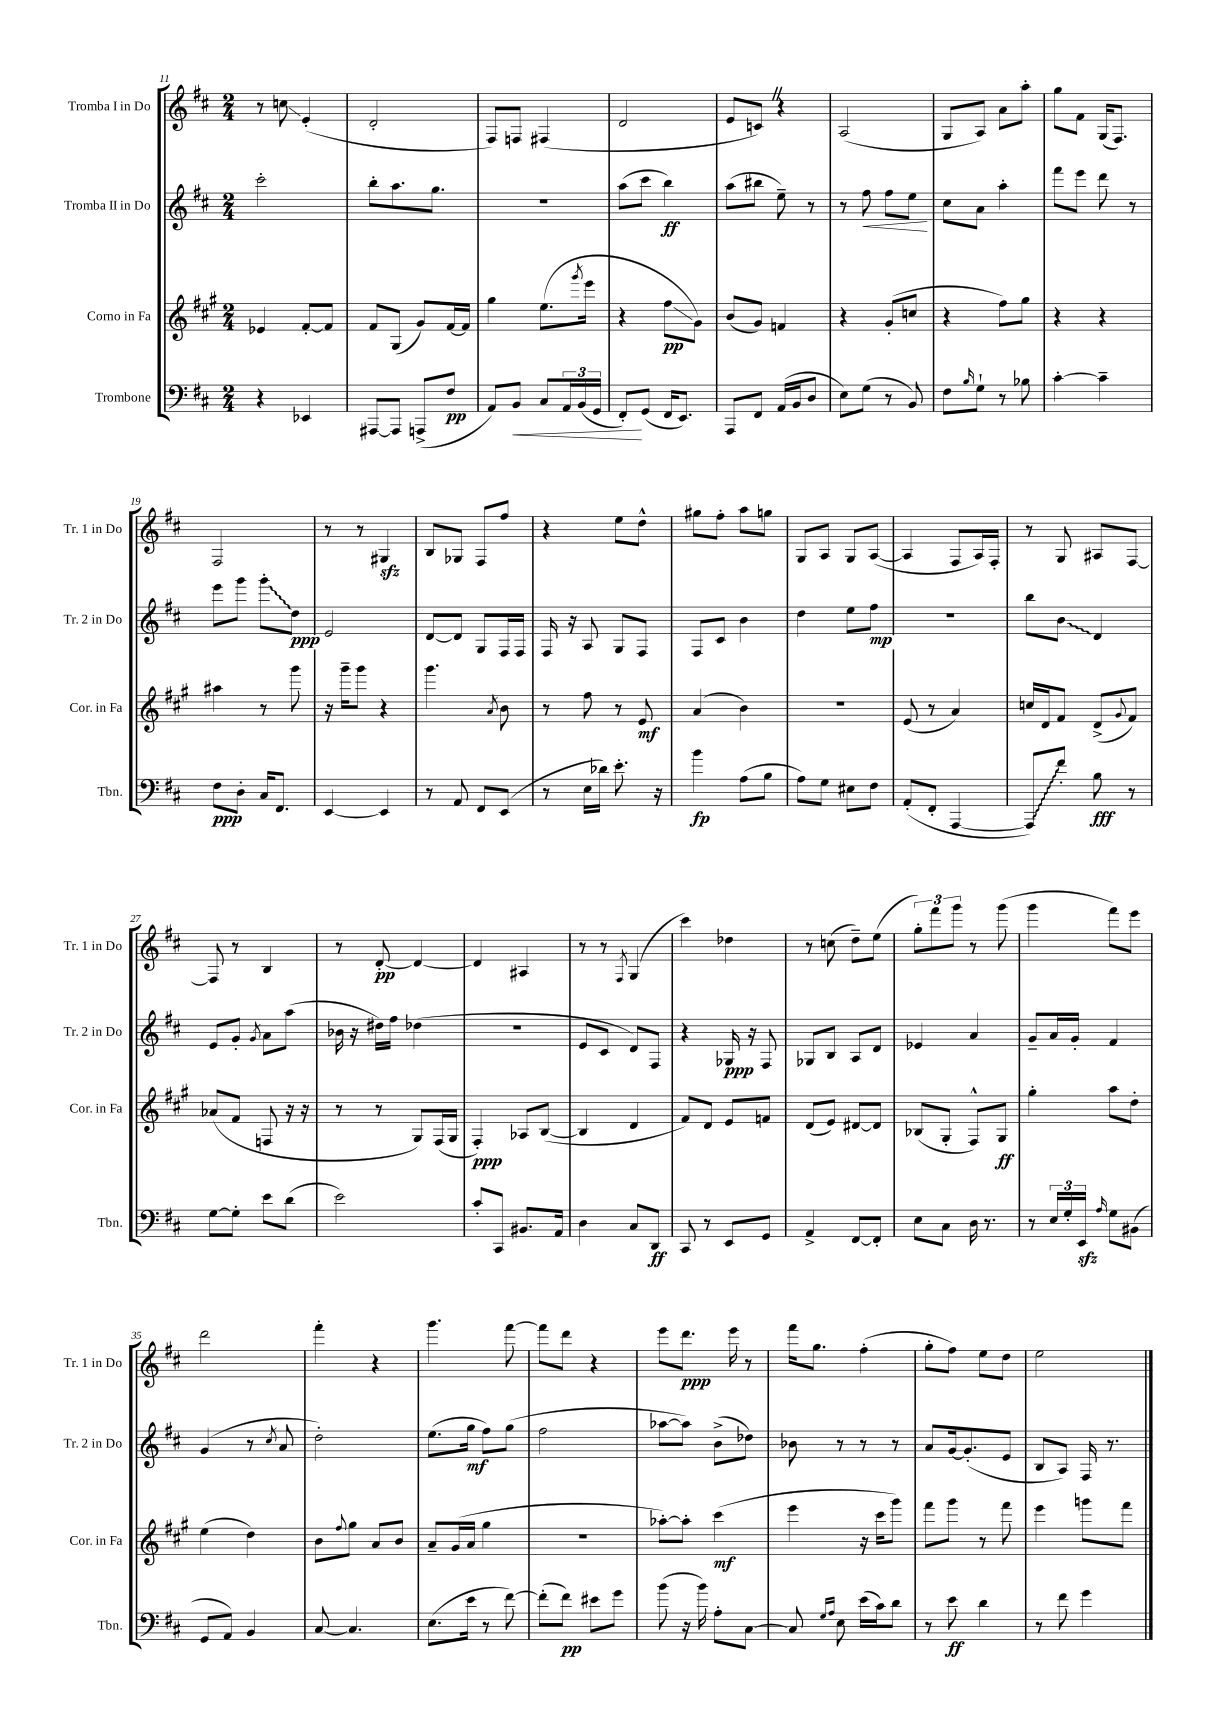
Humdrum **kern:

**kern	**kern	**kern	**kern
*staff4	*staff3	*staff2	*staff1
*clefF4	*clefG2	*clefG2	*clefG2
*k[f#c#]	*k[f#c#g#]	*k[f#c#]	*k[f#c#]
*M2/4	*M2/4	*M2/4	*M2/4
4r	4e-	2ccc#'	8r
.	.	.	8cc
4EE-	[8f#'	.	(4e'
.	8f#]	.	.
=	=	=	=
[8AAA#	8f#	8bb'	2d'
8AAA#]	(8G#	8.aa	.
(8AAA^	8g#)	.	.
.	.	8.gg	.
8F#	[16f#	.	.
.	16f#]	.	.
=	=	=	=
8AA)	4gg#	2r	8F#)
8BB	.	.	8F
8C#	(8.ee	.	(4F#
24AA	.	.	.
(24BB	.	.	.
.	8qggg#	.	.
.	16eee	.	.
24GG	.	.	.
=	=	=	=
8FF#')	4r	(8aa	2d
(8GG	.	8ccc#	.
16FF#	8ff#	4bb)	.
8.EE)	.	.	.
.	8g#)	.	.
=	=	=	=
8AAA	(8b	(8aa	8e
8FF#	8g#)	8bb#	8c)
(16AA	4f	8ee~)	4r
16BB	.	.	.
8D	.	8r	.
=	=	=	=
8E)	4r	8r	(2A
(8G	.	8ff#	.
8r	(8g#'	8ff#	.
8BB)	8cc	8ee	.
=	=	=	=
8F#	4r	8cc#	8G
16qqB	.	.	.
8G`	.	8a	8A)
8r	8ff#)	4aa'	8a
8B-	8gg#	.	8aa'
=	=	=	=
[4c#'	4r	8fff#	8gg
.	.	8eee	8f#
4c#~]	4r	8ddd	(16G
.	.	.	8.F#)
.	.	8r	.
=	=	=	=
8F#	4aa#	8eee	2F#
8D'	.	8ggg	.
16C#	8r	8ggg'	.
8.FF#	.	.	.
.	8ggg#	8dd	.
=	=	=	=
[4EE	16r	2e	8r
.	16ggg#~	.	.
.	8ggg#	.	8r
4EE]	4r	.	4G#
=	=	=	=
8r	4.ggg#	[8d	8B
8AA	.	8d]	8G-
8FF#	.	8G	8F#
.	8qa	.	.
(8EE	8b	16F#	8ff#
.	.	16F#	.
=	=	=	=
8r	8r	16F#	4r
.	.	16r	.
16E	8ff#	8A	.
16d-)	.	.	.
8.e'	8r	8G	8ee
.	8e	8F#	8dd^^
16r	.	.	.
=	=	=	=
4b	(4a	8F#	8gg#
.	.	8c#	8ff#'
(8A	4b)	4b	8aa
8B	.	.	8gg
=	=	=	=
8A)	2r	4dd	8G
8G	.	.	8A
8E#	.	8ee	8G
8F#	.	8ff#	([8A
=	=	=	=
(8AA'	(8e	2r	4A]
8FF#'	8r	.	.
[4AAA	4a)	.	8F#
.	.	.	16A)
.	.	.	16F#'
=	=	=	=
8AAA])	16cc	8bb	8r
.	16d	.	.
8f#'	8f#	8b	8G
8B	(8d^	4d	8A#
.	8qqg#	.	.
8r	8f#)	.	[8F#
=	=	=	=
[8G	(8a-	8e	8F#]
8G']	8f#	8g'	8r
.	.	8qg	.
8e	8F	8a	4B
(8d	16r	(8aa	.
.	16r	.	.
=	=	=	=
2e)	8r	16b-	8r
.	.	16r	.
.	8r	16dd#)	[8d'
.	.	16ff#	.
.	8G#)	(4dd-	4d_
.	(16F#	.	.
.	16G#	.	.
=	=	=	=
8c#'	4F#')	2r	4d]
8CC#	.	.	.
8.BB#	8A-	.	4A#
.	([8B	.	.
16AA	.	.	.
=	=	=	=
4D	4B]	8e	8r
.	.	8c#	8r
.	.	.	8qF#
8C#	4d	8d)	(4G
8DD	.	8F#	.
=	=	=	=
8CC#	8f#)	4r	4ccc#)
8r	8d	.	.
8EE	8e	16G-	4dd-
.	.	16r	.
8GG	8f	8F#	.
=	=	=	=
4AA^	(8d	8G-	8r
.	8e)	8B	(8cc
[8FF#	[8d#	8A	8dd~)
8FF#']	8d#]	8d	(8ee
=	=	=	=
8E	(8B-	4e-	12gg')
.	.	.	12fff#
8C#	8G#'	.	.
.	.	.	12ggg
16D	8F#^^)	4a	8r
8.r	.	.	.
.	8G#	.	(8ggg
=	=	=	=
8r	4gg#'	8g~	4ggg
24E	.	16a	.
24G'	.	.	.
.	.	16g'	.
24EE	.	.	.
16qqA	.	.	.
8G	8aa	4f#	8fff#)
(8BB#	8dd'	.	8eee
=	=	=	=
8GG	(4ee	(4g	2ddd
8AA)	.	.	.
4BB	4dd)	8r	.
.	.	8qcc#	.
.	.	8a	.
=	=	=	=
[8C#	8b	2dd')	4fff#'
.	8qqff#	.	.
4.C#]	8gg#	.	.
.	8a	.	4r
.	8b	.	.
=	=	=	=
(8.E	8a~	(8.ee	4.ggg
.	(16g#	.	.
16e	16a	16gg	.
8r	4gg#	8ff#)	.
[8f#)	.	(8gg	[8fff#
=	=	=	=
(8f#']	2r	2ff#	8fff#]
8f#)	.	.	8ddd
8e#	.	.	4r
8g	.	.	.
=	=	=	=
(8b	[8aa-')	[8aa-	8eee
16r	8aa-']	8aa-])	8.ddd
16b)	.	.	.
8A'	(4ccc#	(8b^	.
.	.	.	16eee
[8C#	.	8dd-)	8r
=	=	=	=
8C#]	4eee	8b-	16fff#
.	.	.	8.gg
16qqG	.	.	.
16qqA	.	.	.
8E	.	8r	.
(16e	16r	8r	(4ff#'
16c#)	16ccc#	.	.
8d	8ggg#)	8r	.
=	=	=	=
8r	8fff#	8a	8gg'
8e	8ggg#	[16g	8ff#)
.	.	(8.g']	.
4d	8r	.	8ee
.	8fff#	8e	8dd
=	=	=	=
8r	4eee	8B	2ee
8f#	.	8A)	.
4g	8ggg	16F#	.
.	.	8.r	.
.	8fff#	.	.
==	==	==	==
*-	*-	*-	*-
